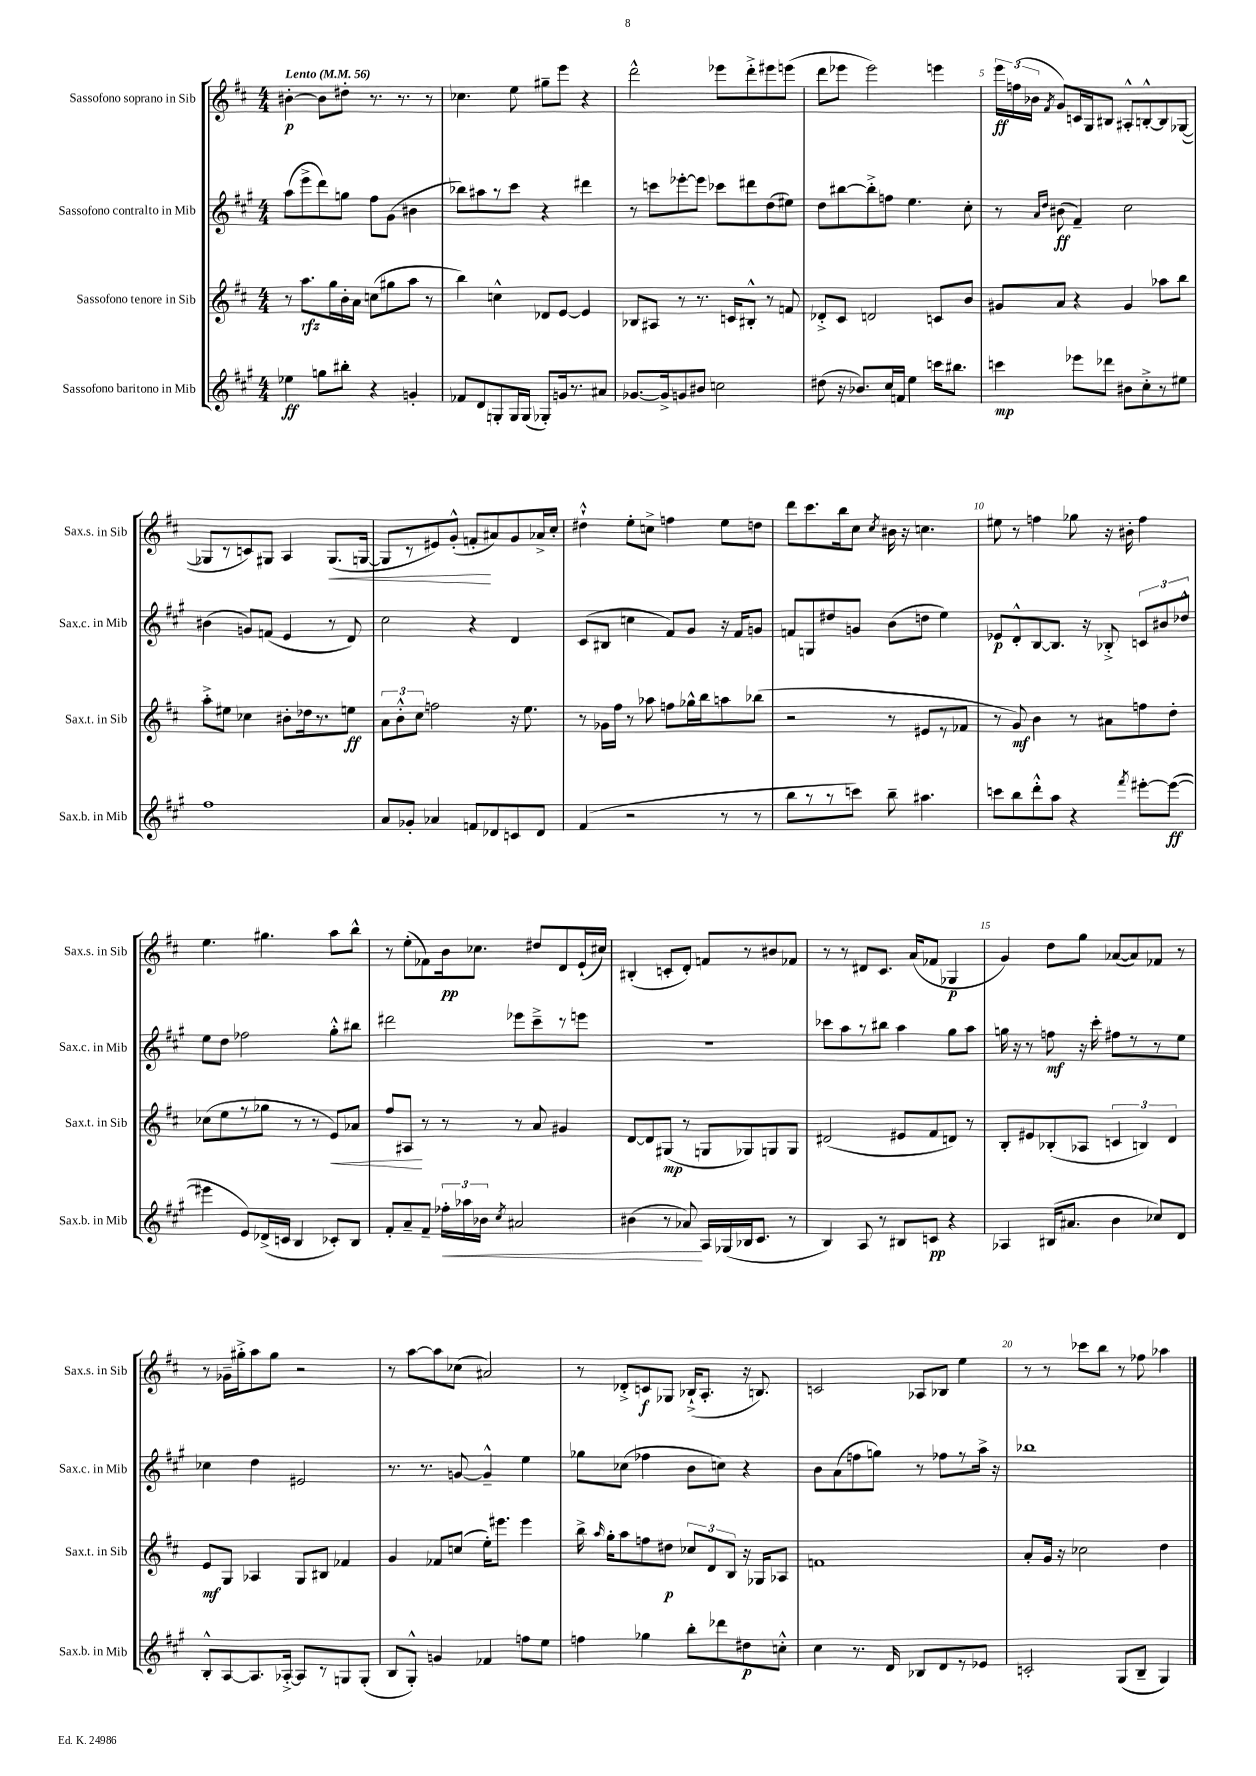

**kern	**kern	**kern	**kern
*staff4	*staff3	*staff2	*staff1
*clefG2	*clefG2	*clefG2	*clefG2
*k[f#c#g#]	*k[f#c#]	*k[f#c#g#]	*k[f#c#]
*M4/4	*M4/4	*M4/4	*M4/4
*MM56	*MM56	*MM56	*MM56
4ee-\	8r	(8aa\L	[4b#'\
.	8.aa\L	8eee^\	.
8gg\L	.	8ddd\)	8b#\]L
.	16gg\L	.	.
8bb#'\J	16b'\	8gg\J	8dd#'\J
.	16a\JJ	.	.
4r	(8cc\L	8ff#\L	8.r
.	8gg#\	(8g#\J	.
.	.	.	8.r
4g'/	8aa\J	4b#\	.
.	8r	.	8r
=	=	=	=
8f-/L	4bb\)	8bb-\L)	4.cc-\
8d/	.	8aa#\	.
8G'/	4cc^^\	8r	.
16G/L	.	8ccc#\J	8ee\
(16G/JJ	.	.	.
8G-'/L)	8d-/L	4r	8gg#~\L
16g/k	[8e/J	.	8eee\J
8.r	.	.	.
.	4e/]	4ddd#\	4r
8a#/J	.	.	.
=	=	=	=
[8.g-/L	8B-/L	8r	2ddd^^\
.	8A#/J	8ccc\L	.
16g-^/]k	.	.	.
8g/	8r	[8eee-'\	.
8b#/J	8.r	8eee-\]J	.
2cc\	.	8ccc-\L	8eee-\L
.	16c/LK	.	.
.	8B#'^^/J	8ddd#\	8ddd'^\
.	8r	(8dd\	8eee#\
.	8f/	8ee#\J)	(8eee\J
=	=	=	=
(8dd#\	8d-'^/L	8dd\L	8ddd\L
16r	8c#/J	[8bb#\	8eee-\J
8.b-/L)	.	.	.
.	2d/	8bb#'^\]	2eee-\)
16cc#/L	.	8ff\J	.
16f/JJ	.	.	.
4ee\	.	4.ee\	.
16ccc\LK	8c/L	.	4eee\
8.bb#\J	.	.	.
.	8b/J	8cc#'\	.
=	=	=	=
4ccc\	8g#/L	8r	24eee\LL
.	.	.	(24ff\
.	.	.	24b-\JJ
.	.	16qqa/LL	.
.	.	16qqdd/JJ	8qf#/
.	8a/J	(8b#\	8g/L)
8eee-\L	4r	4f#~/)	16c/L
.	.	.	16G/J
8ddd-\J	.	.	8B#/J
8b#\L	4g#/	2cc#\	8A#'^^/L
8cc#'^\	.	.	[8B'^^/
8r	8aa-\L	.	8B/]
8ee#\J	8bb\J	.	([8G-/J
=	=	=	=
1ff#	8aa'^\L	(4b#\	8G-/]L
.	8ee#\J	.	8r
.	4cc-\	8g/L)	8c/)
.	.	(8f/J	8G#/J
.	8b#'\L	4e/	4A/
.	16dd-\k	.	.
.	8.r	.	.
.	.	8r	(8.G#/L
.	8ee\J	8d/)	.
.	.	.	[16G/Jk
=	=	=	=
8a/L	12a\L	2cc#\	8G/]L
.	12b'^^\	.	.
8g-'/J	.	.	8r
.	12cc#\J	.	.
4a-/	2ff\	.	8e#/)
.	.	.	(8g'^^/J
8f/L	.	4r	8f'/L
8d-/	.	.	8a#/)
8c/	16r	4d/	8g/
.	8.ee\	.	.
8d-/J	.	.	16a-^/L
.	.	.	16cc#'/JJ
=	=	=	=
(4f#/	8r	(8c#/L	4dd#`^^\
.	16g-\LL	8B#/J	.
.	16ff#\JJ	.	.
2r	8r	4cc\	8ee'\L
.	8aa-\	.	8cc^\J
.	8ff\L	8f#/L)	4ff\
.	16gg-^^\L	8g#/J	.
.	16bb\J	.	.
8r	8aa\	16r	8ee\L
.	.	16f#/LK	.
8r	(8bb-\J	8g/J	8dd\J
=	=	=	=
8bb\L	2r	8f/L	8ddd\L
8r	.	8G/	8.ccc#\
8r	.	8dd#/	.
.	.	.	16bb\k
8ccc\J)	.	8g/J	8cc#\J
.	.	.	8qcc#/
8bb~\	8r	(8b\L	16b#\
.	.	.	16r
4.aa#\	8e#/L	8dd\J	4.cc\
.	8r	4ee\)	.
.	8f-/J	.	.
=	=	=	=
8ccc\L	8r	8e-/L	8ee#\
8bb\	8g/)	8d'^^/	8r
8ddd'^^\	4b\	[8B/	4ff\
8aa\J	.	8.B/]J	.
4r	8r	.	8gg-\
.	.	16r	.
.	8a#\L	8B-'^/	16r
.	.	.	16b#'\
8qfff#/	.	.	.
[8eee#'\L	8ff\	12c/L	4ff\
.	.	12b#/	.
(8eee#\_J	8dd'\J	.	.
.	.	12dd-^^/J	.
=	=	=	=
4eee#\]	(8cc-\L	8ee\L	4.ee\
.	8ee\	8dd\J	.
8e/L)	8r	2ff-\	.
(16d-^/L	8gg-\J	.	4.gg#\
16c/JJ	.	.	.
4B/	8r	.	.
.	8r	.	.
8c-'/L)	8e/L)	8gg#'^^\L	8aa\L
8B/J	8a-/J	8bb#\J	8bb^^\J
=	=	=	=
8f#'/L	8ff#/L	2ddd#\	8r
8a~/	8A#/J	.	(8ee'\L
8f#~/J	8r	.	8f-\)
24ff-'\LL	8r	.	16b\k
24aa-\	.	.	.
.	.	.	8.cc-\J
24b-\JJ	.	.	.
8qcc#/	.	.	.
2a#/	8r	8eee-\L	.
.	8a/	8ccc#~^\	8dd#/L
.	4g#/	8r	8d/
.	.	8eee\J	(16e`/L
.	.	.	16cc#/JJ)
=	=	=	=
(4b#\	[8d/L	1r	(4B#'/
.	8d/]	.	.
8r	(8G#/J	.	8c'/L
8a-/)	8r	.	8d'/J)
16A/LL	8G/L	.	8f/L
(16G-/	.	.	.
16B-/J	8G-/)	.	8r
8.c#/J	.	.	.
.	8G/	.	8b#/
8r	8G/J	.	8f-/J
=	=	=	=
4B/)	(2d#/	8ccc-\L	8r
.	.	8aa\	8r
8A/	.	8r	8d#/L
8r	.	8bb#\J	8.c#/J
8B#/L	8e#/L	4aa\	.
.	.	.	(16a/LK
8c/J	8f#/	.	8f-/J
4r	8d/J)	8gg#\L	4G-/
.	8r	8aa\J	.
=	=	=	=
4A-/	8B'/L	16gg\	4g/)
.	.	16r	.
.	8e#/	8r	.
(16B#/LK	(8B-'/	8ff\	8dd\L
8.a#/J	.	.	.
.	8A-/J	16r	8gg\J
.	.	16ccc#'\	.
4b\	6c/	8ff#\L	([8a-/L
.	.	8r	8a-/])
.	6B/)	.	.
8cc-/L)	.	8r	8f-/J
.	6d/	.	.
8d/J	.	8ee\J	8r
=	=	=	=
8B'^^/L	8e/L	4cc-\	8r
[8A/	8G/J	.	16g-~\LL
.	.	.	16gg#'^\J
8.A/]	4A-/	4dd\	8aa\
.	.	.	8gg#\J
[16A-'^/Jk	.	.	.
8A-/]L	8G/L	2e#/	2r
8r	8B#/J	.	.
8G/	4f-/	.	.
(8G'/J	.	.	.
=	=	=	=
8B/L	4g/	8.r	8r
8G#'^^/J)	.	.	[8aa\L
.	.	8.r	.
4g/	8f-/L	.	8aa\]
.	(8cc/J	[8g/	(8cc-\J
4f-/	16ee'\LK)	4g~^^/]	2a#/)
.	8.eee#\J	.	.
8ff\L	4eee#\	4ee\	.
8ee\J	.	.	.
=	=	=	=
4ff\	16bb^\	8gg-\L	8r
.	16qqaa/	.	.
.	16gg'\LK	.	.
.	8aa\	(8cc-\J	8d-'^/L
4gg-\	8ff\	4ff-\	8c/
.	8dd#\J	.	8G-/J
8bb'\L	12cc-/L	8b\L	(16B-`^/LK
.	.	.	8.A'/J
.	12d/	.	.
8ddd-\	.	8cc\J)	.
.	12B/J	.	.
8dd#\	16r	4r	16r
.	16G-/LK	.	8.B/)
8cc'^^\J	8A-/J	.	.
=	=	=	=
4cc#\	1f	8b\L	2c/
.	.	(8a\	.
8.r	.	8ff\	.
.	.	8gg\J)	.
16d/	.	.	.
8B-/L	.	8r	8A-/L
8d/	.	8ff-\L	8B-/J
8r	.	8r	4ee\
8e-/J	.	16aa^\Jk	.
.	.	16r	.
=	=	=	=
2c'/	8a'/L	1bb-	8r
.	16g/Jk	.	8r
.	16r	.	.
.	2cc-\	.	8ccc-\L
.	.	.	8bb\J
(8G#/L	.	.	8r
8B~/J	.	.	8ff-\
4G#/)	4dd\	.	4aa-\
==	==	==	==
*-	*-	*-	*-
